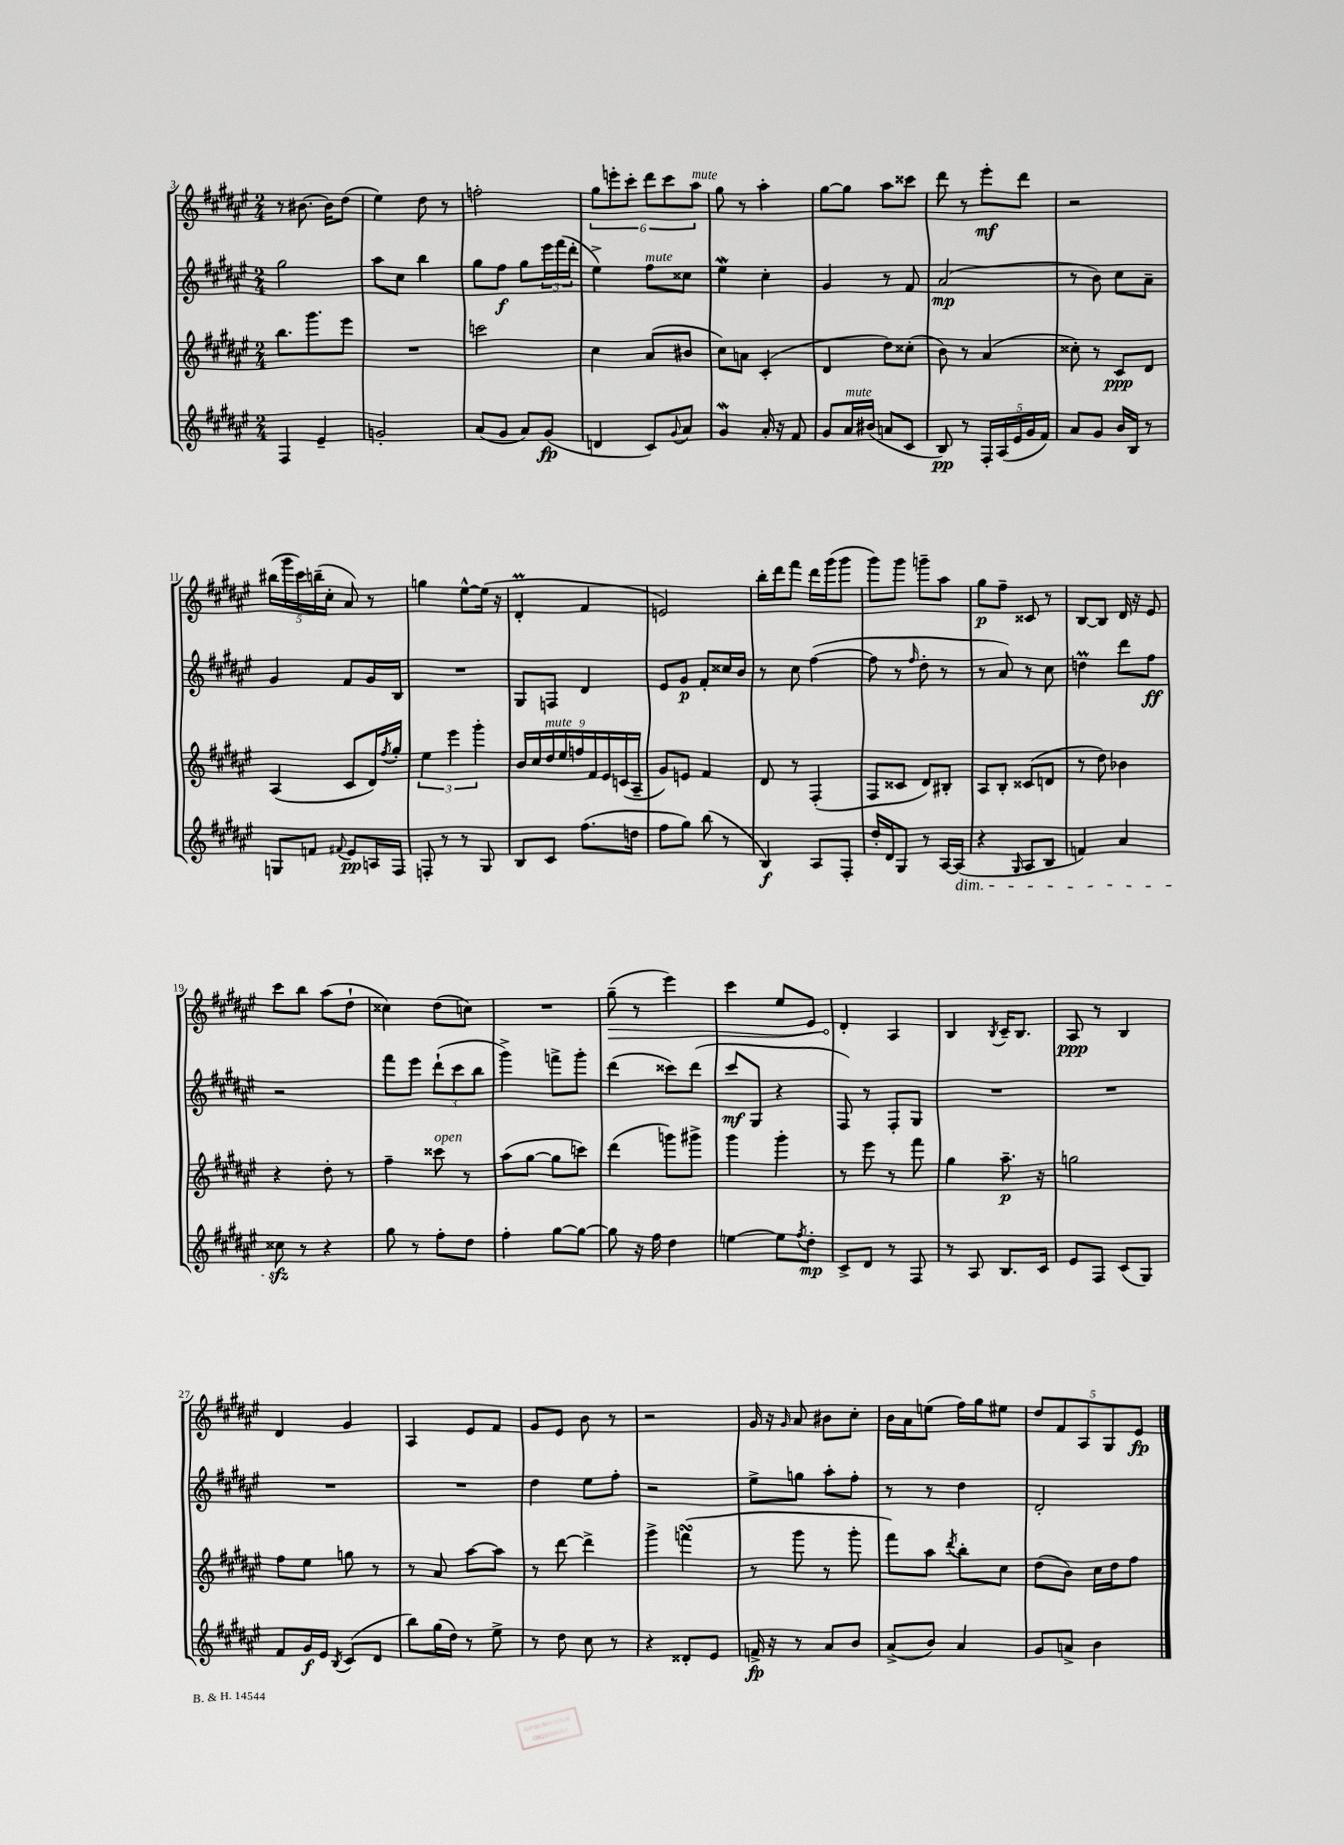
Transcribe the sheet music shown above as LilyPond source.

<<
\new StaffGroup <<
\new Staff = "s0" {
    \clef treble \key fis \major \numericTimeSignature \time 2/4
    r8 bis'8.~ bis'16 dis''8( |
    eis''4) dis''8 r8 |
    f''2-. |
    \tuplet 6/4 { gis''8 e'''8-. cis'''8-. dis'''8 cis'''8 ais''8^\markup { \italic "mute" } } |
    gis''8 r8 ais''4-. |
    gis''8~ gis''8 ais''8 cisis'''8 |
    dis'''8 r8 eis'''8-.\mf dis'''8 |
    r2 |
    \tuplet 5/4 { bis''16( gis'''16 cis'''16) b''16--( cis''16-. } ais'8) r8 |
    g''4 eis''8~-^ eis''16( r16 |
    dis'4-.\prall fis'4 |
    e'2) |
    b''16-. dis'''16 fis'''8 dis'''16 gis'''16( gis'''8 |
    gis'''8) gis'''8 g'''8-- ais''8 |
    gis''8\p fis''8-- cisis'8 r8 |
    b8~ b8 dis'16 r16 eis'8 |
    cis'''8 b''8 ais''8( dis''8-! |
    cisis''4) dis''8( c''8) |
    R2 |
    \once \override Hairpin.circled-tip = ##t gis''8--\>( r8 eis'''4) |
    cis'''4 eis''8 eis'8 |
    dis'4-.\! ais4 |
    b4 \acciaccatura { b8 } cis'16-- b8. |
    ais8\ppp r8 b4 |
    dis'4 gis'4 |
    ais4 eis'8 fis'8 |
    gis'8 eis'8 b'8 r8 |
    r2 |
    gis'16 r16 \grace { gis'16 } ais'8 bis'8 cis''8-. |
    b'16 ais'16 e''8( fis''16) gis''16 eis''8 |
    \tuplet 5/4 { dis''8 fis'8 ais8 gis8 eis'8\fp } \bar "|." |
}
\new Staff = "s1" {
    \clef treble \key fis \major \numericTimeSignature \time 2/4
    gis''2 |
    ais''8 cis''8 b''4 |
    gis''8 fis''8\f gis''8 \tuplet 3/2 { eis'''16 fis'''16( dis'''16-. } |
    eis''4->) fis''8^\markup { \italic "mute" } cisis''8 |
    eis''4\mordent cis''4-. |
    gis'4 r8 fis'8 |
    ais'2\mp( |
    r8 b'8) cis''8 ais'8-- |
    gis'4 fis'8 gis'16 b16 |
    R2 |
    gis8 f8 dis'4 |
    eis'8 gis'8\p fis'8-. cisis''16 b'16 |
    r8 cis''8 fis''4~( |
    fis''8 r8 \grace { fis''16 } dis''8-. r8 |
    r8 ais'8) r8 cis''8 |
    d''4\prall dis'''8 fis''8\ff |
    r2 |
    fis'''8 eis'''8 \tuplet 3/2 { dis'''8-!( cis'''8 b''8 } |
    gis'''4->) f'''8-> gis'''8-. |
    dis'''4( cisis'''8) dis'''8( |
    cis'''8\mf gis8 r4 |
    fis8) r8 fis8-. gis8 |
    R2 |
    R2 |
    R2 |
    R2 |
    dis''4 eis''8 fis''8-. |
    r2 |
    eis''8-> g''8 ais''8-. fis''8-. |
    r8 r8 dis''4 |
    dis'2-. \bar "|." |
}
\new Staff = "s2" {
    \clef treble \key fis \major \numericTimeSignature \time 2/4
    b''8. gis'''8. eis'''8 |
    R2 |
    c'''2 |
    cis''4 ais'8( bis'8 |
    cis''8) a'8 cis'4-.( |
    dis'4 dis''8) cisis''8-.( |
    b'8) r8 ais'4( |
    cisis''8-.) r8 cis'8\ppp dis'8 |
    ais4( cis'8 dis'16) \acciaccatura { fis''8 } gis''16-. |
    \tuplet 3/2 { eis''4 eis'''4 gis'''4-. } |
    \tuplet 9/8 { b'16 cis''16 dis''16^\markup { \italic "mute" } eis''16 f''16 fis'16 eis'16 c'16( ais16-- } |
    gis'8) e'8 fis'4 |
    dis'8 r8 fis4-.( |
    fis8 cisis'8 dis'8) bis8-. |
    ais8 b8-. cisis'8( d'8 |
    r8 dis''8) bes'4 |
    r4 dis''8-. r8 |
    fis''4-- cisis'''8^\markup { \italic "open" } r8 |
    ais''8( gis''8~ gis''8 c'''8) |
    dis'''4( g'''8) gis'''8-> |
    gis'''4 gis'''4-. |
    r8 eis'''8 r8 fis'''8 |
    gis''4 ais''8.--\p r16 |
    g''2 |
    fis''8 eis''8 g''8 r8 |
    r8 ais'8 ais''8~ ais''8 |
    r8 dis'''8~ dis'''4-> |
    gis'''4-> f'''4\turn( |
    r8 gis'''8 r8 gis'''8-. |
    fis'''8) ais''8 \acciaccatura { dis'''8 } b''8-. cis''8 |
    dis''8( b'8) cis''16 dis''16 fis''8 \bar "|." |
}
\new Staff = "s3" {
    \clef treble \key fis \major \numericTimeSignature \time 2/4
    fis4 eis'4-- |
    g'2-. |
    ais'8( gis'8 ais'8) gis'8\fp( |
    d'4 cis'8) \appoggiatura { gis'8 } ais'8 |
    gis'4\mordent ais'16-. r16 fis'8 |
    gis'8 ais'16^\markup { \italic "mute" } bis'16( a'8 cis'8 |
    b8\pp) r8 \tuplet 5/4 { fis16-. ais16( eis'16 gis'16 fis'16) } |
    ais'8 gis'8 b'16 b16 r8 |
    g8 f'8 \appoggiatura { fis'8 } eis'8\pp a16 fis16 |
    f8-. r8 r8 gis8 |
    b8 cis'8 fis''8.( d''16 |
    fis''8 gis''8) b''8( r8 |
    b4\f) ais8 fis8-. |
    dis''16-. dis'16 gis8 r8 ais16~ ais16\dim( |
    r4 \grace { gis16 } ais8 b8 |
    f'4) ais'4 |
    cisis''8\sfz\! r8 r4 |
    gis''8 r8 fis''8-. dis''8 |
    fis''4-. gis''8~ gis''8~ |
    gis''8 r16 fis''16 dis''4 |
    e''4~ e''8 \acciaccatura { fis''8 } dis''8-.\mp |
    cis'8-> dis'8 r8 fis8 |
    r8 ais8 b8. cis'16 |
    eis'8 fis8 cis'8( gis8) |
    fis'8 gis'16\f eis'16 \acciaccatura { b8 } cis'8( dis'8 |
    b''8) gis''16( dis''16) r8 eis''8-> |
    r8 dis''8 cis''8 r8 |
    r4 disis'8-. eis'8 |
    f'16->\fp r16 r8 ais'8 b'8 |
    ais'8->( b'8) ais'4 |
    gis'8 a'8-> b'4 \bar "|." |
}
>>
>>
\layout { \context { \Score currentBarNumber = #3 } }
